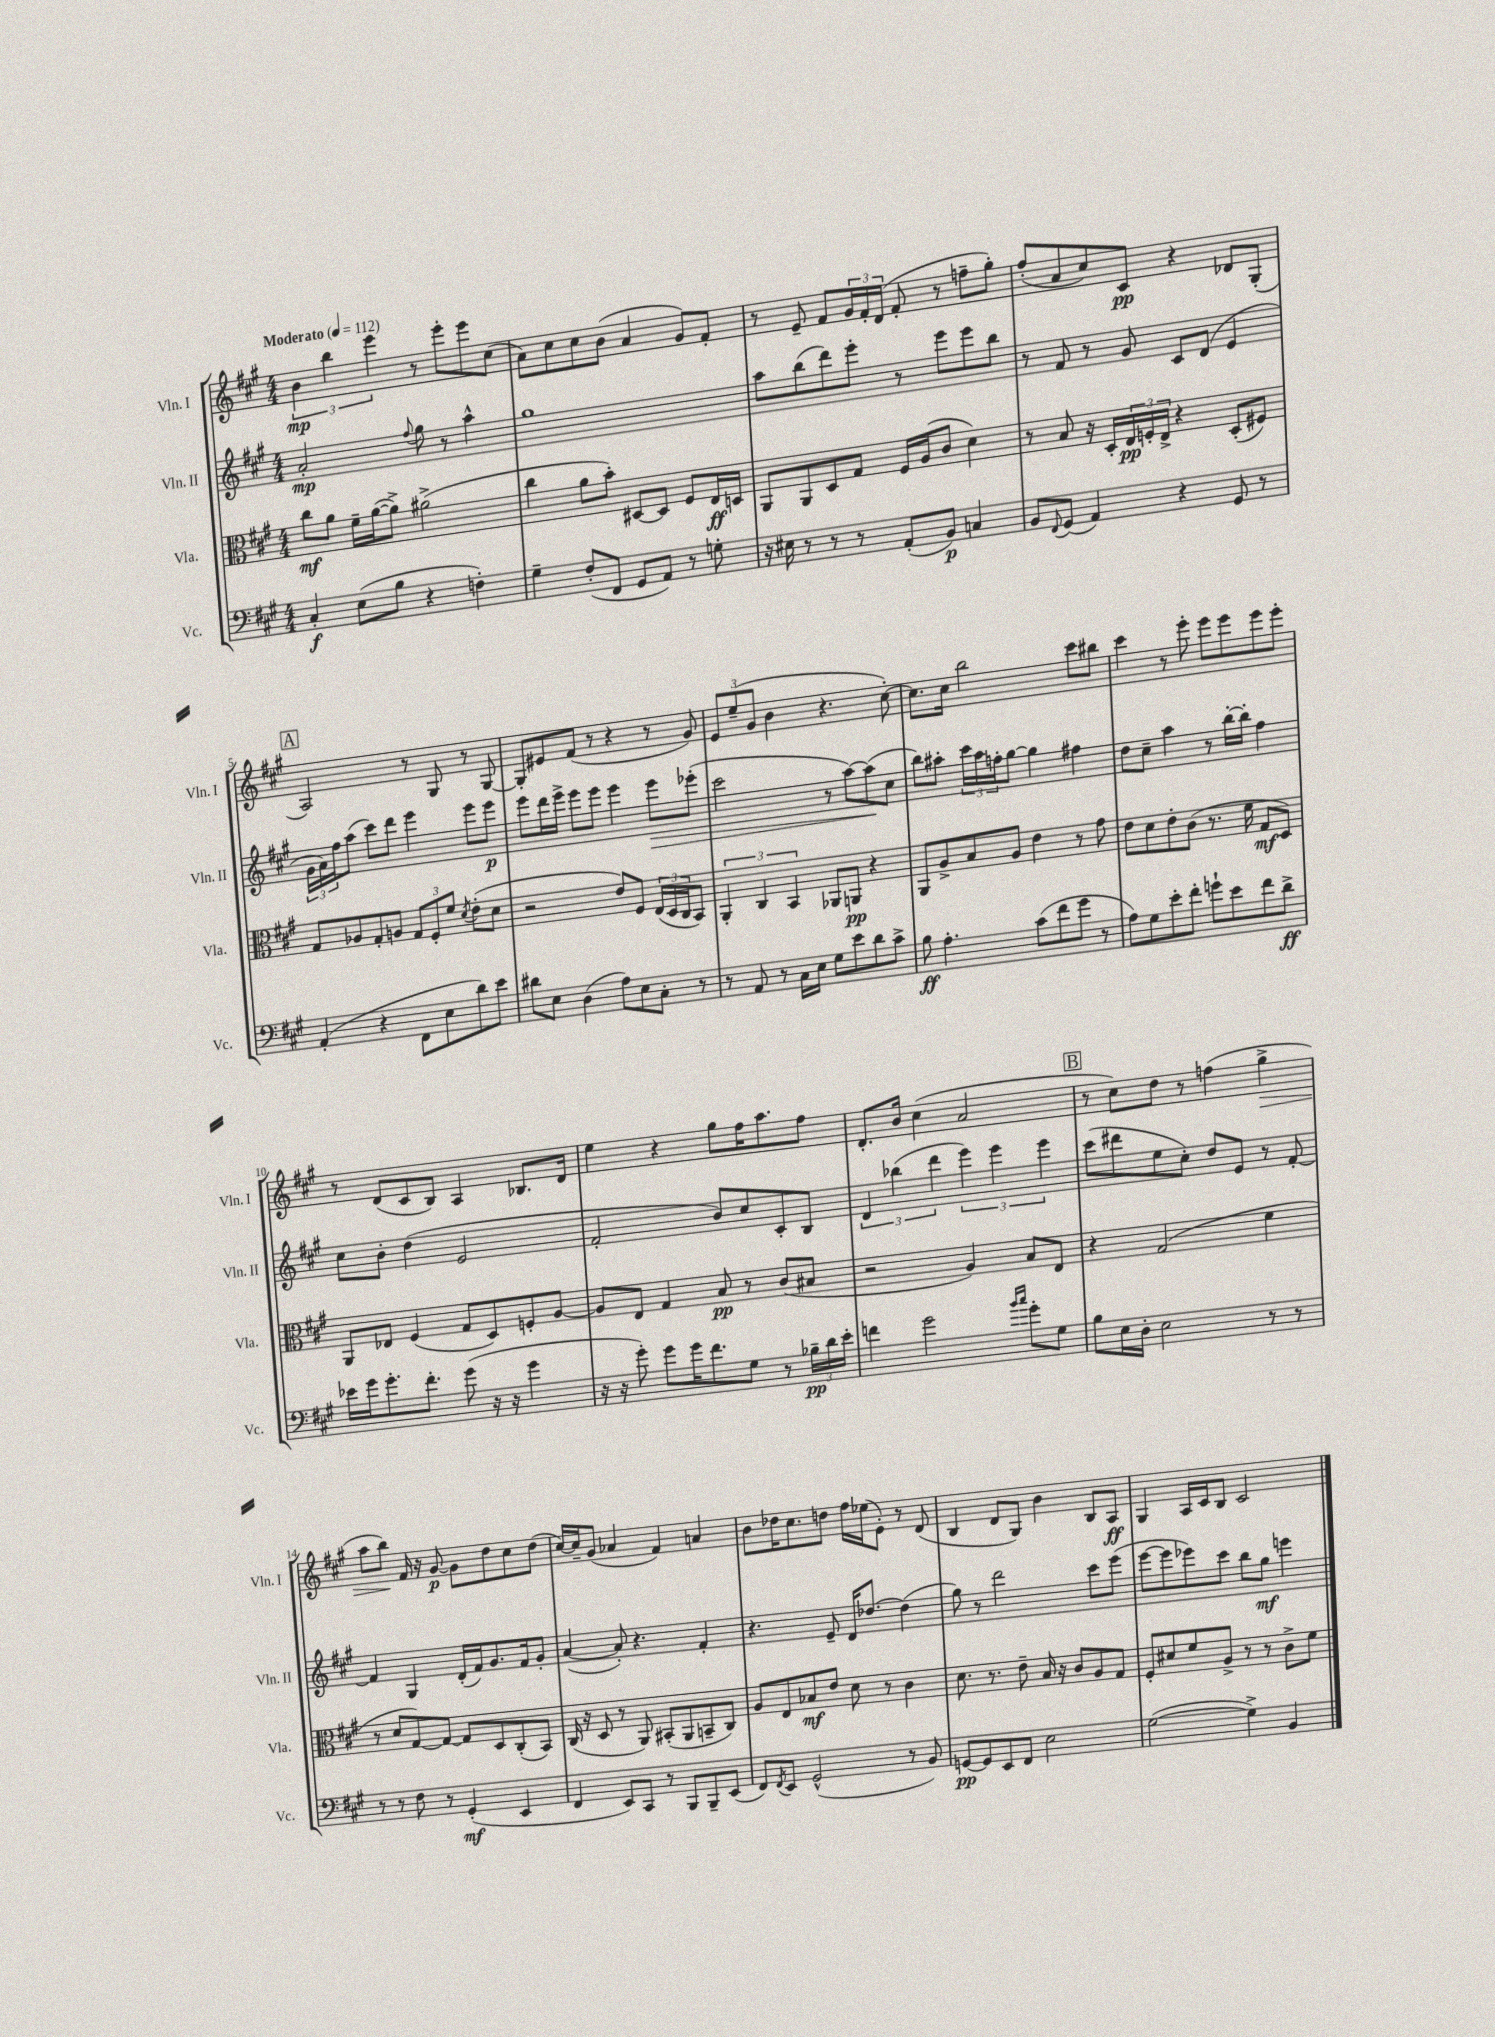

**kern	**kern	**kern	**kern
*staff4	*staff3	*staff2	*staff1
*clefF4	*clefC3	*clefG2	*clefG2
*k[f#c#g#]	*k[f#c#g#]	*k[f#c#g#]	*k[f#c#g#]
*M4/4	*M4/4	*M4/4	*M4/4
*MM112	*MM112	*MM112	*MM112
4C#'/	8cc#\L	2a'/	6b\
.	8a\J	.	.
.	.	.	6bb\
(8E\L	16f#~\LL	.	.
.	([16a\J	.	.
.	.	.	6eee\
8B\J	8a^\]J)	.	.
.	.	8qqff#/	.
4r	(2a#^\	8gg#\	8r
.	.	8r	8eee'\L
4F'\)	.	4aa^^\	8eee\
.	.	.	(8cc#\J
=	=	=	=
4G#~\	4cc#\	1gg#	8a\L)
.	.	.	8cc#\
(8F#'/L	8a\L	.	8cc#\
8FF#/J	8b'\J)	.	(8b\J
8GG#/L	[8D#/L	.	4a/
8AA/J)	8D#/]J	.	.
8r	8F#/L	.	8g#/L)
8G'\	16E/L	.	8f#'/J
.	16D/JJ	.	.
=	=	=	=
16r	8AA/L	8aa\L	8r
16E#\	.	.	.
8r	8AA/	(8bb\	8e~/
8r	8D/	8ddd\)	8f#/L
8r	8G#/J	8eee'\J	24g#/L
.	.	.	24f#'/
.	.	.	(24d/JJ
(8AA'/L	16F#/LL	8r	8f#'/
.	(16A/J	.	.
8BB/J)	8c#/J	8eee\L	8r
4C/	4d\)	8eee\	8ff~\L
.	.	8bb\J	8gg#'\J)
=	=	=	=
8BB/L	8r	8r	(8ff#'/L
8qqFF#/	.	.	.
(8GG#/J	8B/	8f#/	8a/
4AA/)	16r	8r	8cc#/)
.	16D'/LL	.	.
.	24E/	8g#/	8c#/J
.	24F'/	.	.
.	24E^/JJ	.	.
4r	4r	8c#/L	4r
.	.	(8d/J	.
8GG#/	(8D'/L	4e/	8d-/L
8r	8F#/J)	.	(8G#'/J
=	=	=	=
(4AA'/	8G#/L	24g#\LL	2A/)
.	.	24a\)	.
.	.	24ff#\J	.
.	8A-/	(8aa\J	.
4r	8G#'/	8ccc#\L)	.
.	8A/J	8ddd\J	.
8FF#\L	12G#/L	4eee\	8r
.	12F#'/	.	.
8E\	.	.	8G#/
.	12f#/J	.	.
.	8qd/	.	.
8d\)	(8e'\L	8eee\L	8r
8e\J	8d\J	8eee\J	[8G#/
=	=	=	=
8d#\L	2r	8eee\L	8G#'/]L
8E\J	.	16ddd\L	8e#/
.	.	16eee^\JJ	.
(4D\	.	8eee\L	(8f#/J
.	.	8eee\J	8r
8A\L)	8e/L)	4eee\	4r
8E\	8F#/J	.	.
8C#'\J	(24E/LL	8eee\L	8r
.	24D/	.	.
.	24C#/J	.	.
8r	8BB/J)	(8eee-'\J	8g#/)
=	=	=	=
8r	6AA'/	2ccc#\	12e/L
.	.	.	(12ee~/
8AA/	.	.	.
.	6C#/	.	12g#/J
8r	.	.	4b\
.	6BB/	.	.
16C#\LL	.	.	.
16E\JJ	.	.	.
8G#\L	8AA-/L	8r	4.r
8e\	8AA/J	[8aa\L)	.
8d\	4r	(8aa\]	.
8c#^\J	.	8cc#\J	[8cc#'\)
=	=	=	=
8B\	8AA/L	8bb\L)	8.cc#\]L
4.A'\	8A^/	8aa#'\J	.
.	.	.	16cc#\Jk
.	8B/	24ccc#\LL	2bb\
.	.	24aa#\	.
.	.	24ff'\J	.
.	8A/J	[8gg#\J	.
(8c#\L	4e\	4gg#\]	.
8f#\	.	.	.
8g#\J	8r	4ff#\	8ccc#\L
8r	8g#\	.	8bb#\J
=	=	=	=
8A\L)	8e\L	8dd\L	4ccc#\
8G#\	8d\	8cc#~\J	.
8e'\	8e'\	4aa\	8r
8f#'\J	(8c#\J	.	8eee'\
8g`\L	8.r	8r	8eee\L
8e\	.	[16bb'\LL	8eee\
.	16f#\	16bb'\]JJ	.
8f#\	8G#/L	4ff#\	8eee\
8d^\J	8D/J)	.	8eee'\J
=	=	=	=
16e-\LL	8AA/L	8cc#\L	8r
16g#\J	.	.	.
8.g#'\	8E-/J	8b'\J	(8d/L
.	(4F#/	(4dd\	8c#/
8.f#'\J	.	.	.
.	.	.	8B/J)
(8g#\	8G#/L	2e/	4A/
16r	8D/)	.	.
16r	.	.	.
4g#\	8F'/	.	8.B-/L
.	[8A/J	.	.
.	.	.	16d/Jk
=	=	=	=
16r	8A/]L	2f#'/	4ee\
16r	.	.	.
8g#'\)	8E/J	.	.
8g#\L	4G#/	.	4r
16g#\K	.	.	.
8.f#\	.	.	.
.	8B/	8b/L)	8gg#\L
8G#\J	8r	8cc#/	16ff#\K
.	.	.	8.aa\
8r	(8c#/L	8c#'/	.
24B-~\LL	8B#/J	8B/J	8ff#\J
24d\	.	.	.
24e'\JJ	.	.	.
=	=	=	=
4f\	2r	6d/	8.d'/L
.	.	(6bb-\	.
.	.	.	16b/Jk
2g#\	.	.	(4cc#\
.	.	6ddd\	.
.	4A/)	6eee\)	2a/
.	.	6eee\	.
16qqb/LL	.	.	.
16qqcc#/JJ	.	.	.
8g#'\L	8B/L	.	.
.	.	6eee\	.
8G#\J	8E/J	.	.
=	=	=	=
8B\L	4r	(8ccc#\L	8r
16E\L	.	8ddd#\	8cc#\L)
16D'\JJ	.	.	.
2E\	(2G#/	8ee\	8dd\J
.	.	8cc#'\J)	8r
.	.	8dd/L	(4ff\
.	.	8e/J	.
8r	4f#\	8r	4gg#^\
8r	.	[8f#'/	.
=	=	=	=
8r	8r	4f#/]	8aa\L
8r	8d/L	.	8bb\J)
8F#\	[8G#/)	4G#/	16f#/
.	.	.	16r
8r	8G#/_J	.	[8g#/
(4GG#'/	8G#/]L	(16d'/LL	8g#\]L
.	.	16f#/J)	.
.	8D/	8.g#/	8dd\
4EE/	(8C#'/	.	8cc#\
.	.	16f#/k	.
.	8BB/J)	8g#'/J	(8dd\J
=	=	=	=
4FF#/	(16C#/	([4a/	[16cc#/LL)
.	16r	.	16cc#~/]J
.	8D/	.	(8g#/J
8EE/L)	8r	8a'/])	4a-/
8CC#/J	8AA/)	4.r	.
8r	(8BB#'/L	.	4f#/)
8BBB/L	8AA/	.	.
8BBB~/	8BB~/	4f#'/	4a/
(8EE/J	8C#/J)	.	.
=	=	=	=
8FF#/L)	8A/L	4.r	8b\L
8qFF#/	.	.	.
8EE/J	8E/	.	16dd-\K
.	.	.	8.cc#\
(2GG#^^/	8B-/	.	.
.	8e/J	8e~/	8dd\J
.	8d\	16d/LK	16ff#\LL
.	.	[8.dd-/J	(16ee-\J
.	8r	.	8e'\J)
8r	4c#\	(4dd-\]	8r
8BB/)	.	.	(8d/
=	=	=	=
[8GG/L	8.d\	8gg#\)	4B/
8GG/]	.	8r	.
.	8.r	.	.
8EE/	.	2ddd\	8d/L
8FF#/J	8e~\	.	8G#/J)
2E\	16B/	.	4b\
.	16r	.	.
.	8c#/L	.	.
.	8A/	8ccc#\L	8B/L
.	8G#/J	(8eee\J	8A/J
=	=	=	=
([2G#\	8F#'/L	[8eee\L	4G#/
.	8d#/	8eee\]	.
.	8f#/	8eee-\)	16A/LL
.	.	.	16c#/J
.	8A^/J	8ccc#\J	8B/J
4G#^\])	8r	8bb\L	2c#/
.	8r	8gg#\J	.
4BB/	8c#^\L	4eee\	.
.	8f#\J	.	.
==	==	==	==
*-	*-	*-	*-
